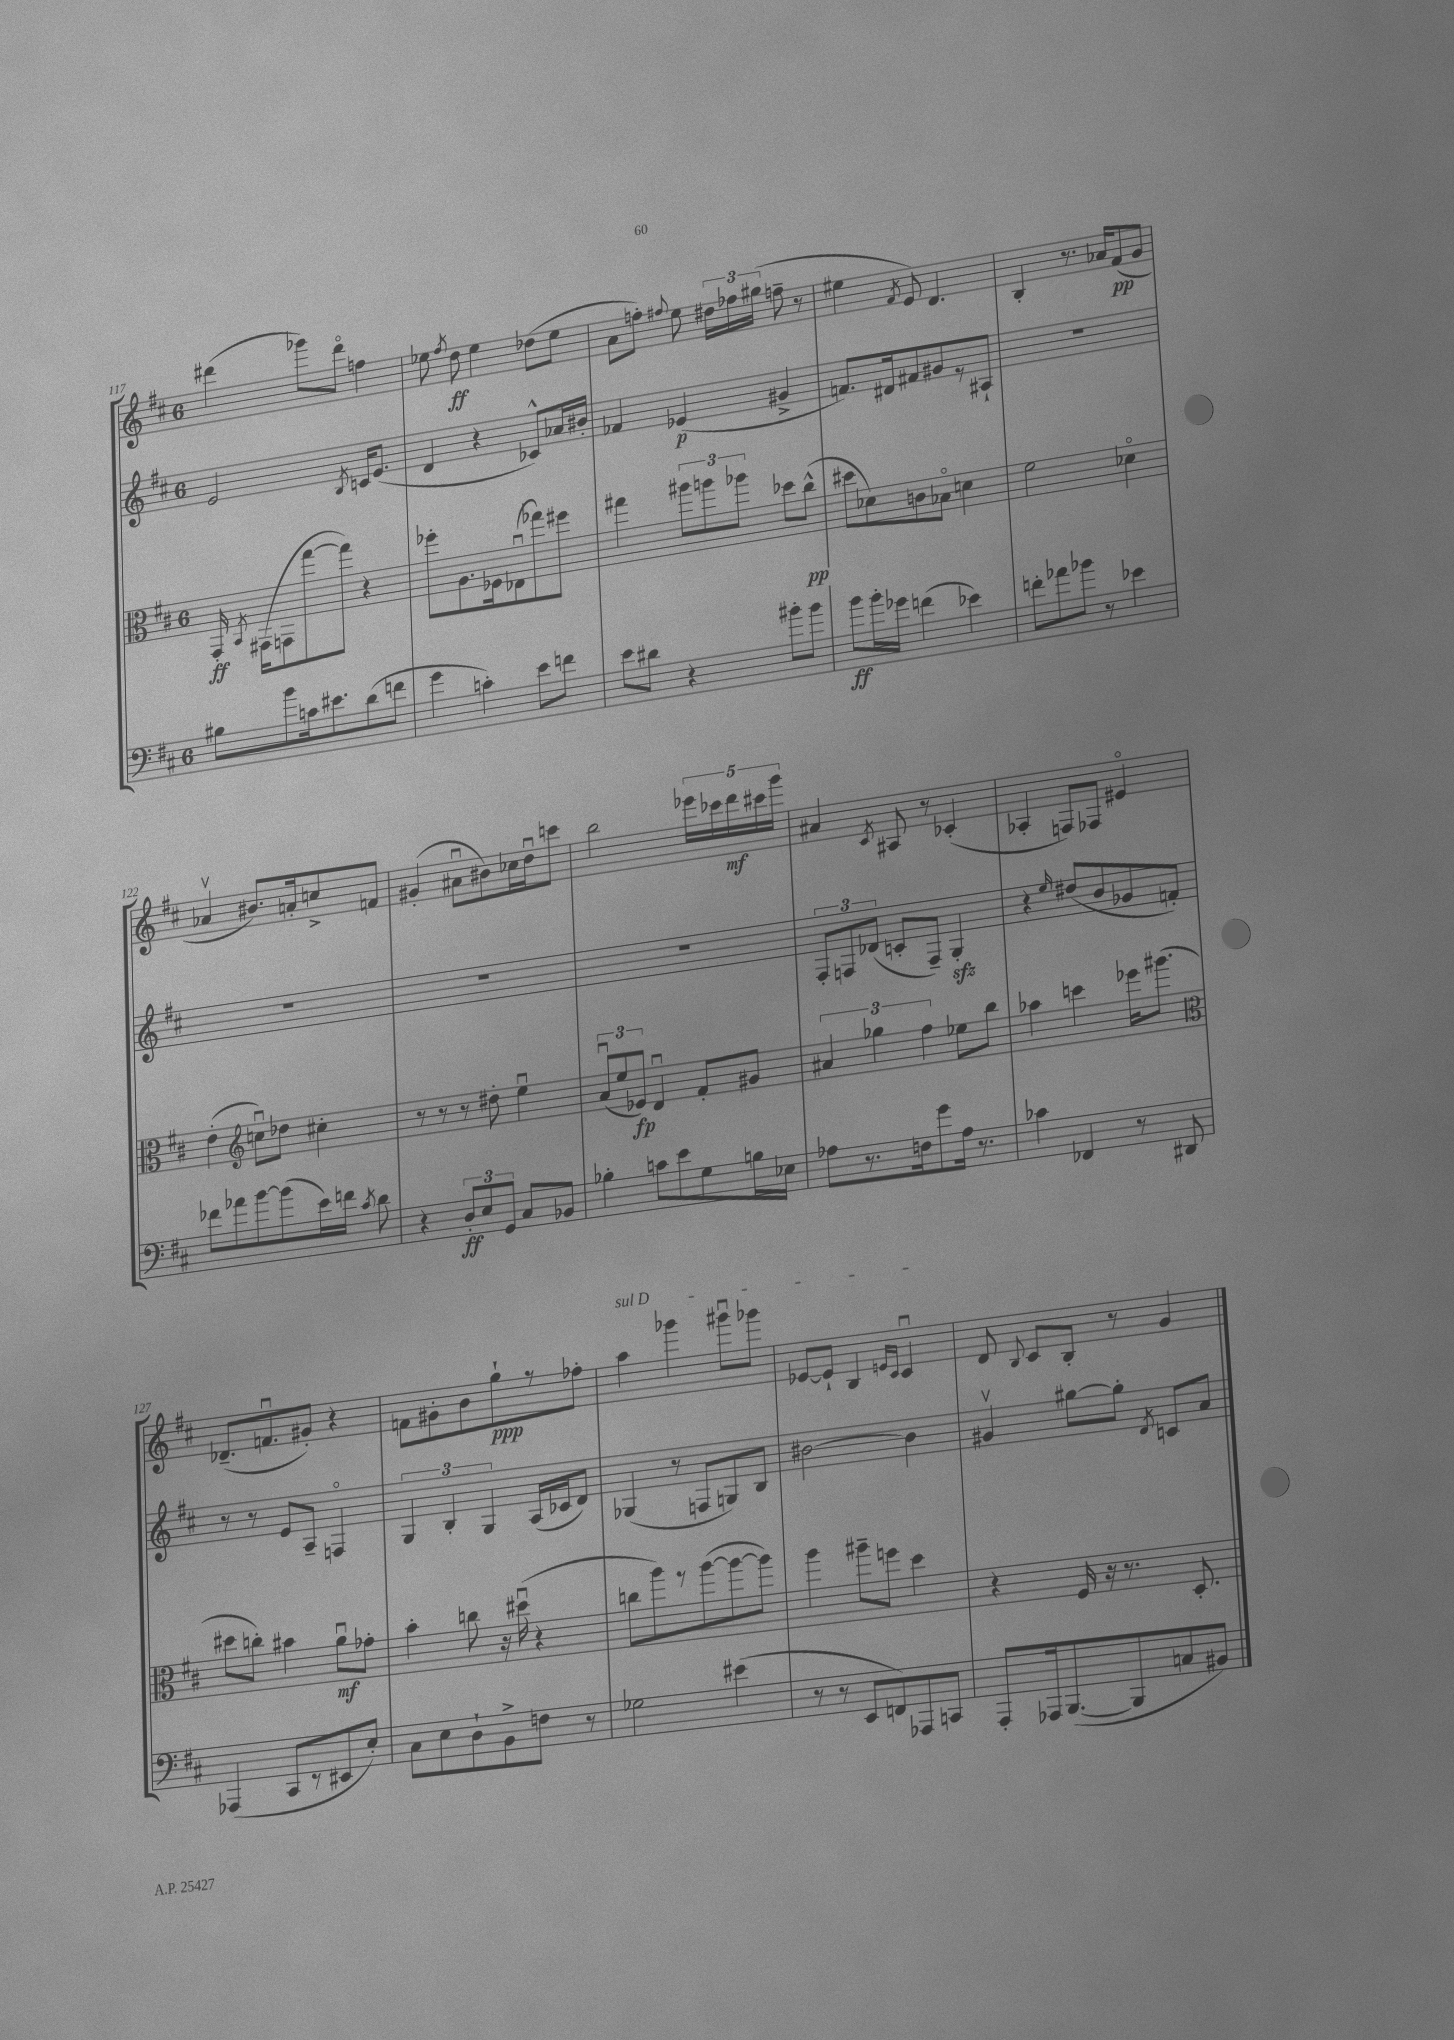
<<
\new StaffGroup <<
\new Staff = "s0" {
    \clef treble \key d \major \once \override Staff.TimeSignature.style = #'single-digit \time 6/8
    \autoBeamOff dis'''4( ges'''8[) dis'''8]\flageolet f''4 |
    ees''8 \acciaccatura { fis''8 } d''8\ff ees''4 des''8[( ees''8] |
    a'8[ f''8]-.) \appoggiatura { fis''8 } e''8 \tuplet 3/2 { dis''16[ fes''16 gis''16]( } f''8-- r8 |
    eis''4 \acciaccatura { fis'8 } e'8) d'4. |
    b4-. r8. aes'16[ fis'8\pp( g'8] |
    aes'4\upbow bis'8.[) a'16-. c''8-> f'8] |
    gis'4-.( ais'8[\downbow bis'8) ces''16 d''16\downbow c'''8] |
    b''2 \tuplet 5/4 { ees'''16[ ces'''16 d'''16\mf cis'''16 g'''16] } |
    ais'4 \acciaccatura { cis'8 } ais8 r8 ces'4-.( |
    aes4-. f8[) fes8] eis'4\flageolet |
    des'8.[--( f'8.\downbow gis'8]-.) r4 |
    f'8[ gis'8-. b'8 g''8-!\ppp r8 fes''8]-. |
    \once \override TextSpanner.bound-details.left.text = \markup { \italic "sul D" } a''4\startTextSpan ges'''4 gis'''8[\downbow ges'''8] |
    ees'8[~ ees'8]-! b4 \grace { e'16[ cis'16] } cis'4\downbow\stopTextSpan |
    d'8 \appoggiatura { b8 } cis'8[ b8]-. r8 g'4 \bar "|." |
}
\new Staff = "s1" {
    \clef treble \key d \major \once \override Staff.TimeSignature.style = #'single-digit \time 6/8
    \autoBeamOff e'2 \acciaccatura { b8 } c'16[ e'8.]( |
    d'4 r4 ces'8[-^) aes'16 bis'16]-. |
    fes'4 ees'4\p( gis'4-> |
    f'8.[) dis'16 fis'8 gis'8 r8 ais8]-! |
    R2. |
    R2. |
    R2. |
    R2. |
    \tuplet 3/2 { fis8[-. f8 des'8]( } c'8[-. f8]--) g4-.\sfz |
    r4 \grace { e''16 } dis''8[( b'8 ges'8 f'8]-.) |
    r8 r8 e'8[ a8]-- f4\flageolet |
    \tuplet 3/2 { g4 b4-. g4 } a16[( ces'16 d'8]) |
    ges4( r8 f8[ g8) b8] |
    bis'2~ bis'4 |
    gis'4\upbow gis''8[~ gis''8]-. \acciaccatura { d'8 } c'8[ a'8] \bar "|." |
}
\new Staff = "s2" {
    \clef alto \key d \major \once \override Staff.TimeSignature.style = #'single-digit \time 6/8
    \autoBeamOff g,16-.\ff \acciaccatura { b,8 } gis,16[( g,8 g''8~ g''8]) r4 |
    fes''8[-. a8. fes16 ees8\downbow( ges''8) fis''8] |
    gis''4 \tuplet 3/2 { ais''8[ a''8 aes''8] } des''8[ cis''8]-^\pp( |
    dis''8[ des'8) c'8 bes8]\flageolet d'4 |
    fis'2 des'4\flageolet |
    e'4-.( \clef treble c''8[\downbow) des''8] cis''4-. |
    r8 r8 r8 dis''8-. e''4\downbow |
    \tuplet 3/2 { a'8[\downbow( e''8 ees'8]\fp) } d'4\downbow fis'8[-. gis'8] |
    \tuplet 3/2 { ais'4 ges''4 fis''4 } ees''8[ b''8] |
    aes''4 c'''4 ees'''16[ gis'''8.]( |
    \clef alto dis''8[ c''8]-.) bis'4 a'8[\downbow\mf ges'8]-. |
    b'4-. c''8 r16 dis''16\downbow( r4 |
    c''8[ a''8) r8 a''8~( a''8~ a''8]) |
    a''4 ais''8[-- f''8] d''4 |
    r4 fis16 r16 r8. d8.-. \bar "|." |
}
\new Staff = "s3" {
    \clef bass \key d \major \once \override Staff.TimeSignature.style = #'single-digit \time 6/8
    \autoBeamOff bis8[ b'8 c'16 eis'8. d'8( f'8] |
    g'4 c'4-.) e'8[ f'8] |
    e'8[ dis'8] r4 bis'8[-. bis'8] |
    b'8[\ff b'16-. ges'16] f'4( ees'4) |
    f'8[-. aes'8 bes'8] r8 ees'4 |
    fes'8[ aes'8 b'8~ b'8( e'16) f'16] \acciaccatura { cis'8 } d'8 |
    r4 \tuplet 3/2 { d8[-.\ff e8 g,8] } cis8[ bes,8] |
    bes4-. c'8[ e'8 g8 b16 ees16] |
    aes8[ r8. f16 g'8 aes16] r8. |
    ces'4 fes,4 r8 dis,8 |
    aes,,4( cis,8[ r8 eis,8 e8]-.) |
    cis8[ e8 d8-! b,8-> f8] r8 |
    ges2 eis'4( |
    r8 r8 e,8[ f,8) aes,,8 c,8] |
    a,,8[-. aes,,16 b,,8.~( b,,8 c8 bis,8]) \bar "|." |
}
>>
>>
\layout { \context { \Score currentBarNumber = #117 } }
